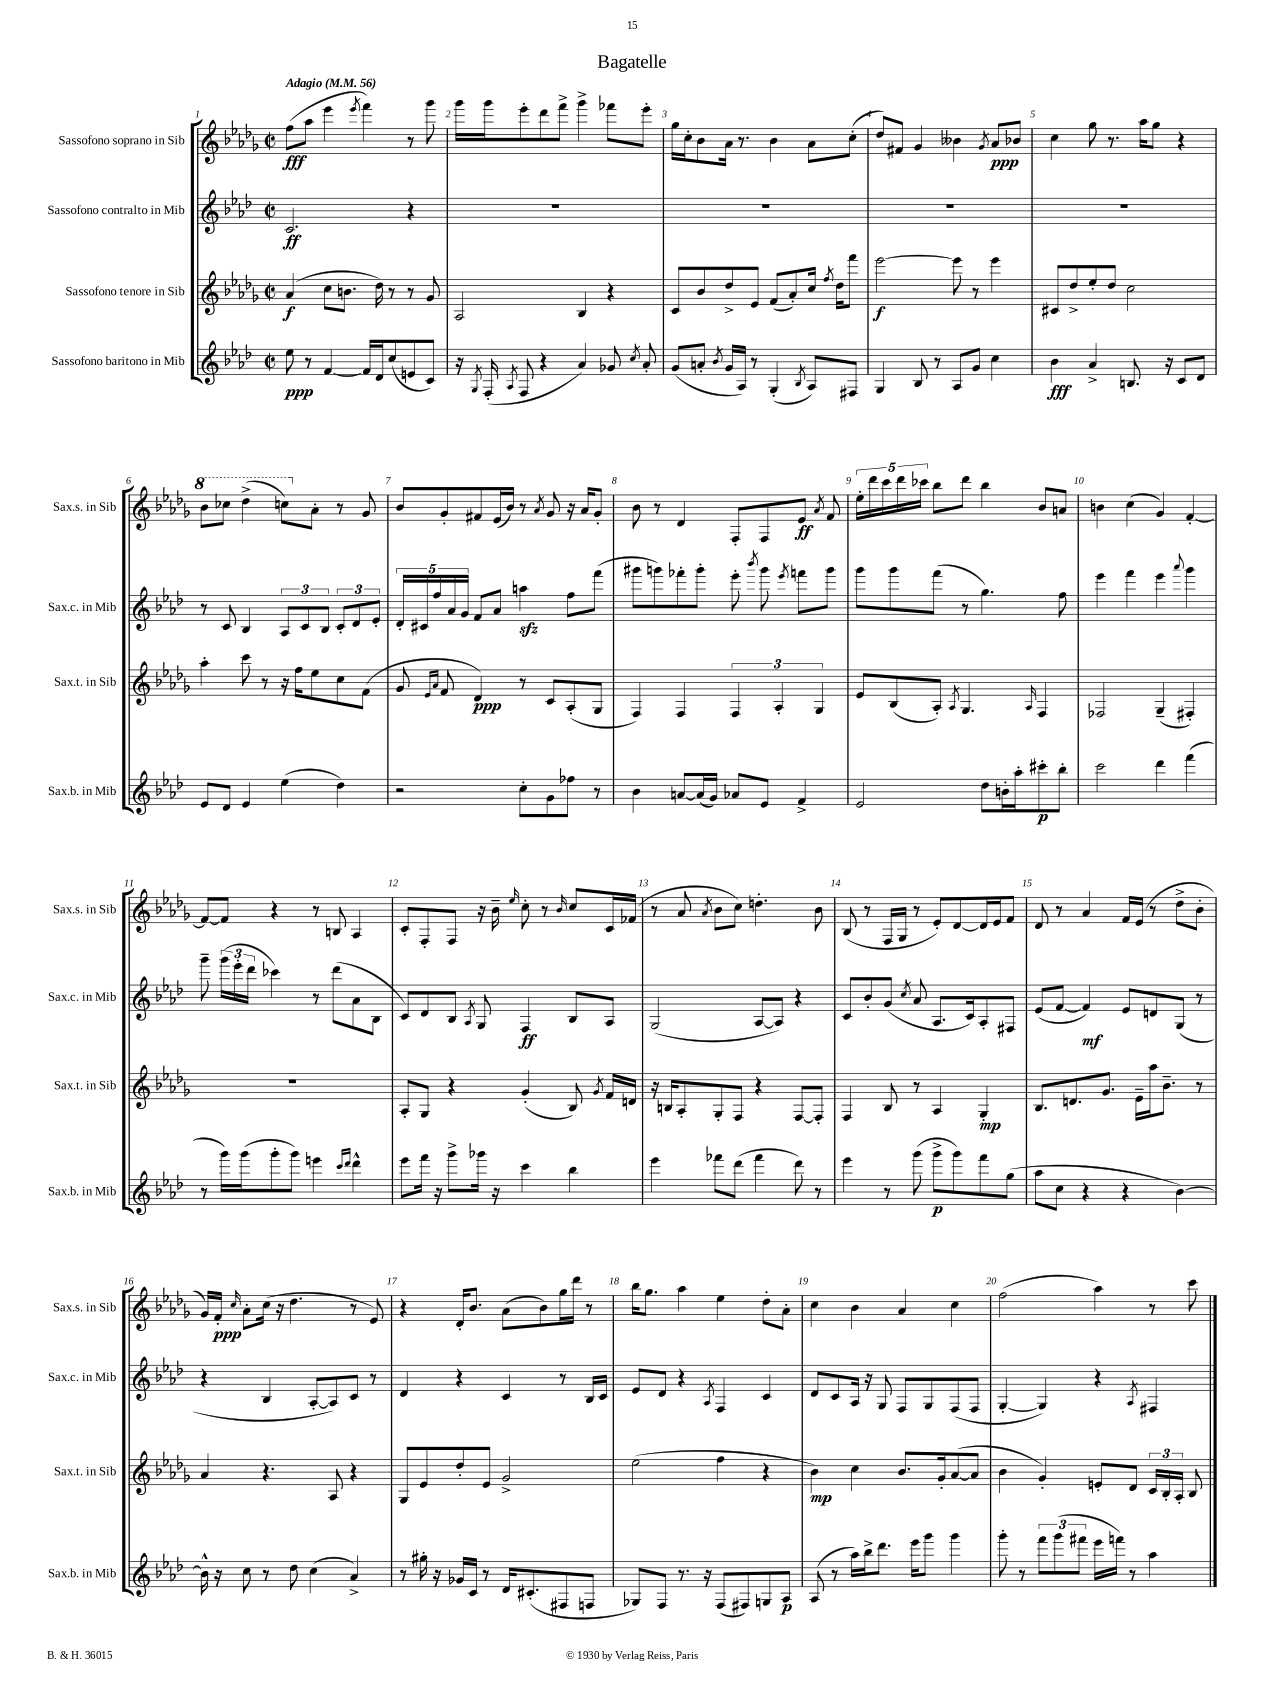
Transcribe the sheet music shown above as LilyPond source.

\header { title = "Bagatelle" }
<<
\new StaffGroup <<
\new Staff = "s0" \with { instrumentName = "Sassofono soprano in Sib" shortInstrumentName = "Sax.s. in Sib" } {
    \clef treble \key des \major \defaultTimeSignature \time 2/2 \tempo "Adagio" 4 = 56
    \autoBeamOff f''8[\fff( aes''8] ees'''4 \acciaccatura { ees'''8 } f'''4) r8 ges'''8 |
    ges'''16[ ges'''16 ees'''8-. des'''8 f'''8]-> ges'''4-> fes'''8[ ees'''8]-. |
    ges''16[ c''16-. bes'8 aes'16] r8. bes'4 aes'8[ c''8]-.( |
    des''8[) fis'8] ges'4 beses'4 \acciaccatura { ges'8 } aes'8[\ppp bes'8] |
    c''4 ges''8 r8. aes''16[ ges''8] r4 |
    \ottava #1 bes''8[ ces'''8] des'''4->( c'''8[) \ottava #0 aes'8]-. r8 ges'8 |
    bes'8[ ges'8-. fis'8 ees'16( bes'16]) r8 \acciaccatura { aes'8 } ges'8 r16 aes'16[ ges'8]-. |
    bes'8 r8 des'4 f8[-. f8 ees'8]\ff \acciaccatura { aes'8 } f'8 |
    \tuplet 5/4 { ees''16[-. des'''16 c'''16 des'''16 ces'''16] } bes''8[ des'''8] bes''4 bes'8[ a'8] |
    b'4 c''4( ges'4) f'4~-. |
    f'8[~ f'8] r4 r8 b8 aes4 |
    c'8[-. f8-. f8] r16 bes'16-- \grace { ees''16 } c''8-. r8 \grace { bes'16 } c''8[ c'16 fes'16]( |
    r8 aes'8 \acciaccatura { aes'8 } bes'8[ c''8]) d''4.-. bes'8 |
    bes8( r8 f16[ ges16] r8 ees'8[-.) des'8~ des'16 ees'16 f'8] |
    des'8 r8 aes'4 f'16[ ees'16]( r8 des''8[-> bes'8]-. |
    ges'16[) f'16]-.\ppp \grace { c''16 } aes'8[-. c''16]( r16 des''4. r8 ees'8) |
    r4 des'16[-. bes'8.] aes'8[( bes'8) ges''16 des'''16] r8 |
    bes''16[ ges''8.] aes''4 ees''4 des''8[-. aes'8]-. |
    c''4 bes'4 aes'4 c''4 |
    f''2( aes''4) r8 c'''8 \bar "|." |
}
\new Staff = "s1" \with { instrumentName = "Sassofono contralto in Mib" shortInstrumentName = "Sax.c. in Mib" } {
    \clef treble \key aes \major \defaultTimeSignature \time 2/2
    \autoBeamOff c'2.\ff r4 |
    R1 |
    R1 |
    R1 |
    R1 |
    r8 c'8 bes4 \tuplet 3/2 { aes8[ c'8 bes8] } \tuplet 3/2 { c'8[-. des'8 ees'8]-. } |
    \tuplet 5/4 { des'16[-. cis'16 f''16 aes'16 g'16] } f'8[ aes'8] a''4\sfz f''8[ f'''8]( |
    gis'''8[ g'''8) fes'''8-. g'''8]-. ees'''8-. \acciaccatura { bes'''8 } g'''8 \acciaccatura { ees'''8 } f'''8[ g'''8] |
    g'''8[ g'''8 f'''8]( r8 g''4.) f''8 |
    ees'''4 f'''4 ees'''4 \appoggiatura { aes'''8 } g'''4 |
    g'''8-- \tuplet 3/2 { g'''16[( ees'''16-. des'''16] } ces'''4) r8 des'''8[( aes'8 bes8] |
    c'8[) des'8 bes8] \acciaccatura { aes8 } g8 f4\ff bes8[ aes8] |
    g2( aes8[~ aes8]) r4 |
    c'8[ bes'8-. g'8]( \acciaccatura { c''8 } aes'8 aes8.[ c'16) aes8-. fis8] |
    ees'8[( f'8]~ f'4\mf) ees'8[ d'8 g8]( r8 |
    r4 bes4 aes8[~-. aes8) c'8] r8 |
    des'4 r4 c'4 r8 bes16[ c'16] |
    ees'8[ des'8] r4 \acciaccatura { aes8 } f4 c'4 |
    des'8[ c'8 aes16] r16 g8 f8[ g8 f8( f8] |
    g4~-. g4) r4 \acciaccatura { aes8 } fis4 \bar "|." |
}
\new Staff = "s2" \with { instrumentName = "Sassofono tenore in Sib" shortInstrumentName = "Sax.t. in Sib" } {
    \clef treble \key des \major \defaultTimeSignature \time 2/2
    \autoBeamOff aes'4\f( c''8[ b'8.] des''16) r8 r8 ges'8 |
    aes2 bes4 r4 |
    c'8[ bes'8 des''8-> ees'8] f'8[( aes'8-.) c''16] \acciaccatura { f''8 } des''16[ f'''8] |
    ees'''2~\f ees'''8 r8 ees'''4 |
    cis'8[ des''8-> ees''8-. des''8] c''2 |
    aes''4-. c'''8 r8 r16 f''16[ ees''8 c''8 f'8]( |
    ges'8 \grace { ees'16[ aes'16] } f'8 des'4\ppp) r8 c'8[ aes8-.( ges8] |
    f4) f4 \tuplet 3/2 { f4 aes4-. ges4 } |
    ees'8[ bes8( aes8]-.) \acciaccatura { aes8 } ges4. \grace { aes16 } f4 |
    fes2 ges4--( fis4-.) |
    R1 |
    aes8[-. ges8] r4 ges'4-.( bes8) \acciaccatura { ges'8 } f'16[ d'16] |
    r16 b16[ aes8-. ges8-. f8] r4 f8[~ f8]-. |
    f4 bes8 r8 aes4 ges4-.\mp |
    bes8.[ d'8. ges'8.] ees'16[-- aes''16 bes'8.]-- r8 |
    aes'4 r4. aes8 r4 |
    ges8[ ees'8 des''8-. ees'8] ges'2-> |
    ees''2( f''4 r4 |
    bes'4\mp) c''4 bes'8.[ ges'16-. aes'8~( aes'8] |
    bes'4 ges'4-.) e'8[-. des'8] \tuplet 3/2 { c'16[ bes16-. aes16]-. } bes8 \bar "|." |
}
\new Staff = "s3" \with { instrumentName = "Sassofono baritono in Mib" shortInstrumentName = "Sax.b. in Mib" } {
    \clef treble \key aes \major \defaultTimeSignature \time 2/2
    \autoBeamOff ees''8\ppp r8 f'4~ f'16[ des'16 c''8( e'8 c'8]) |
    r16 \acciaccatura { g8 } f16-.( \acciaccatura { aes8 } f8 r4 aes'4) ges'8 \acciaccatura { c''8 } aes'8-. |
    g'8[( a'8]-. \acciaccatura { bes'8 } g'16[ aes16]) r8 g4-.( \acciaccatura { bes8 } aes8[) fis8] |
    g4 bes8 r8 aes8[ g'8] c''4 |
    bes'4\fff aes'4-> b8. r16 c'8[ des'8] |
    ees'8[ des'8] ees'4 ees''4( des''4) |
    r2 c''8[-. g'8 fes''8] r8 |
    bes'4 a'8[~ a'16( g'16]) aes'8[ ees'8] f'4-> |
    ees'2 des''8[ b'16-. aes''16-. cis'''8-.\p bes''8]-. |
    c'''2 des'''4 f'''4( |
    r8 g'''16[) g'''16( g'''8-. g'''8]) e'''4 \grace { c'''16[ des'''16] } des'''4-^ |
    ees'''8[ f'''16] r16 g'''8[-> ges'''16] r16 c'''4 bes''4 |
    ees'''4 fes'''8[ des'''8]( fes'''4 des'''8) r8 |
    ees'''4 r8 g'''8( g'''8[->\p g'''8) f'''8 g''8]( |
    aes''8[ c''8] r4 r4 bes'4~) |
    bes'16-^ r16 c''8 r8 des''8 c''4( aes'4->) |
    r8 gis''16-. r16 ges'16[ c'16] r8 des'16[ cis'8.-.( fis8 f8] |
    ges8[) f8] r8. r16 f8[( fis8) g8 aes8]\p |
    aes8( r8 aes''16[) bes''16-> des'''8.] ees'''16[ g'''8] g'''4 |
    g'''8-. r8 \tuplet 3/2 { f'''8[ g'''8( fis'''8] } ees'''16[ f'''16]) r8 aes''4 \bar "|." |
}
>>
>>
\layout { \context { \Score \override BarNumber.break-visibility = ##(#f #t #t) barNumberVisibility = #all-bar-numbers-visible } }
